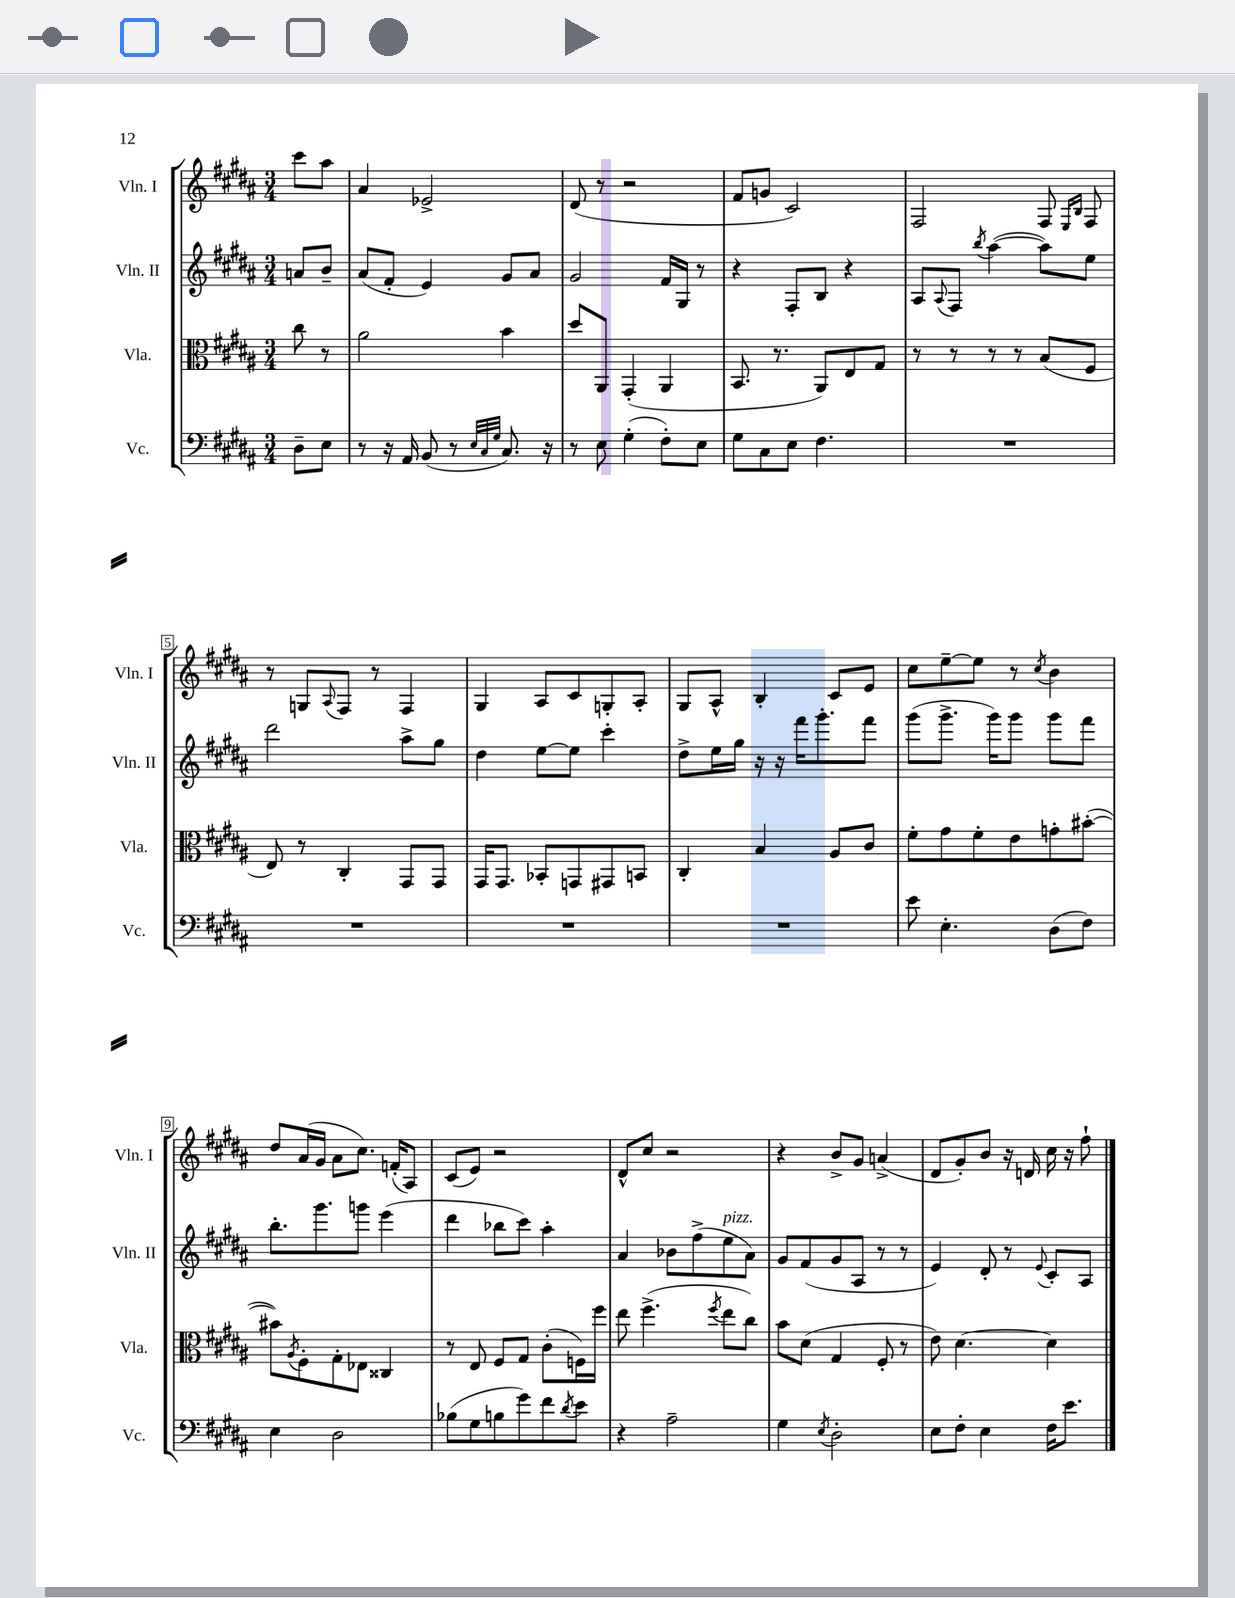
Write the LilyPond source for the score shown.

<<
\new StaffGroup <<
\new Staff = "s0" \with { instrumentName = "Vln. I" shortInstrumentName = "Vln. I" } {
    \clef treble \key b \major \numericTimeSignature \time 3/4 \partial 4
    cis'''8 ais''8 |
    ais'4 ees'2-> |
    dis'8( r8 r2 |
    fis'8 g'8 cis'2) |
    fis2 fis8 \grace { e16 b16 } fis8 |
    r8 g8 \appoggiatura { ais8 } fis8 r8 fis4 |
    gis4 ais8 cis'8 g8-. ais8-. |
    gis8 ais8-^ b4-. cis'8 e'8 |
    cis''8 e''8~-- e''8 r8 \acciaccatura { cis''8 } b'4 |
    dis''8 ais'16( gis'16 ais'8 cis''8.) f'16-.( ais8) |
    cis'8( e'8) r2 |
    dis'8-^ cis''8 r2 |
    r4 b'8-> gis'8 a'4->( |
    dis'8 gis'8-.) b'8 r16 d'16 cis''16 r16 fis''8-! \bar "|." |
}
\new Staff = "s1" \with { instrumentName = "Vln. II" shortInstrumentName = "Vln. II" } {
    \clef treble \key b \major \numericTimeSignature \time 3/4 \partial 4
    a'8 b'8-- |
    ais'8( fis'8-. e'4) gis'8 ais'8 |
    gis'2 fis'16 gis16 r8 |
    r4 fis8-. b8 r4 |
    ais8 \appoggiatura { ais8 } fis8 \acciaccatura { b''8 } ais''4~( ais''8) e''8 |
    dis'''2 ais''8-> gis''8 |
    dis''4 e''8~ e''8 cis'''4-. |
    dis''8-> e''16 gis''16 r16 r16 fis'''16 gis'''8.-. fis'''8 |
    gis'''8( gis'''8.-> gis'''16) gis'''8 gis'''8 fis'''8 |
    b''8.-. gis'''8. g'''8 e'''4( |
    dis'''4 bes''8 cis'''8) ais''4-. |
    ais'4 bes'8 fis''8->( e''8^\markup { \italic "pizz." } ais'8) |
    gis'8 fis'8( gis'8 ais8 r8 r8 |
    e'4) dis'8-. r8 \appoggiatura { e'8 } cis'8-. ais8 \bar "|." |
}
\new Staff = "s2" \with { instrumentName = "Vla." shortInstrumentName = "Vla." } {
    \clef alto \key b \major \numericTimeSignature \time 3/4 \partial 4
    cis''8 r8 |
    ais'2 b'4 |
    dis''8 ais,8 gis,4-.( ais,4 |
    b,8. r8. ais,8) e8 gis8 |
    r8 r8 r8 r8 b8( fis8 |
    e8) r8 cis4-. gis,8 gis,8 |
    gis,16 gis,8. bes,8-. g,8 gis,8 b,8 |
    cis4-. b4 ais8 cis'8 |
    fis'8-. gis'8 fis'8-. e'8 g'8-. bis'8~-.( |
    bis'8) \acciaccatura { ais8 } fis8-. gis8-. ees8 cisis4 |
    r8 e8 fis8 gis8 cis'8-.( f16) fis''16 |
    e''8 fis''4.->( \acciaccatura { fis''8 } e''8 cis''8) |
    b'8 dis'8( gis4 fis8-. r8 |
    e'8) dis'4.~ dis'4 \bar "|." |
}
\new Staff = "s3" \with { instrumentName = "Vc." shortInstrumentName = "Vc." } {
    \clef bass \key b \major \numericTimeSignature \time 3/4 \partial 4
    dis8-- e8 |
    r8 r16 ais,16 b,8( r8 \grace { e32 cis32 gis32 } cis8.) r16 |
    r8 e8 gis4-.( fis8-.) e8 |
    gis8 cis8 e8 fis4. |
    R2. |
    R2. |
    R2. |
    R2. |
    e'8 e4.-. dis8( fis8) |
    e4 dis2 |
    bes8( gis8 b8 gis'8) fis'8 \acciaccatura { dis'8 } e'8 |
    r4 ais2-- |
    gis4 \acciaccatura { e8 } dis2-. |
    e8 fis8-. e4 fis16 e'8. \bar "|." |
}
>>
>>
\layout { \context { \Score \override BarNumber.stencil = #(make-stencil-boxer 0.1 0.3 ly:text-interface::print) } }
